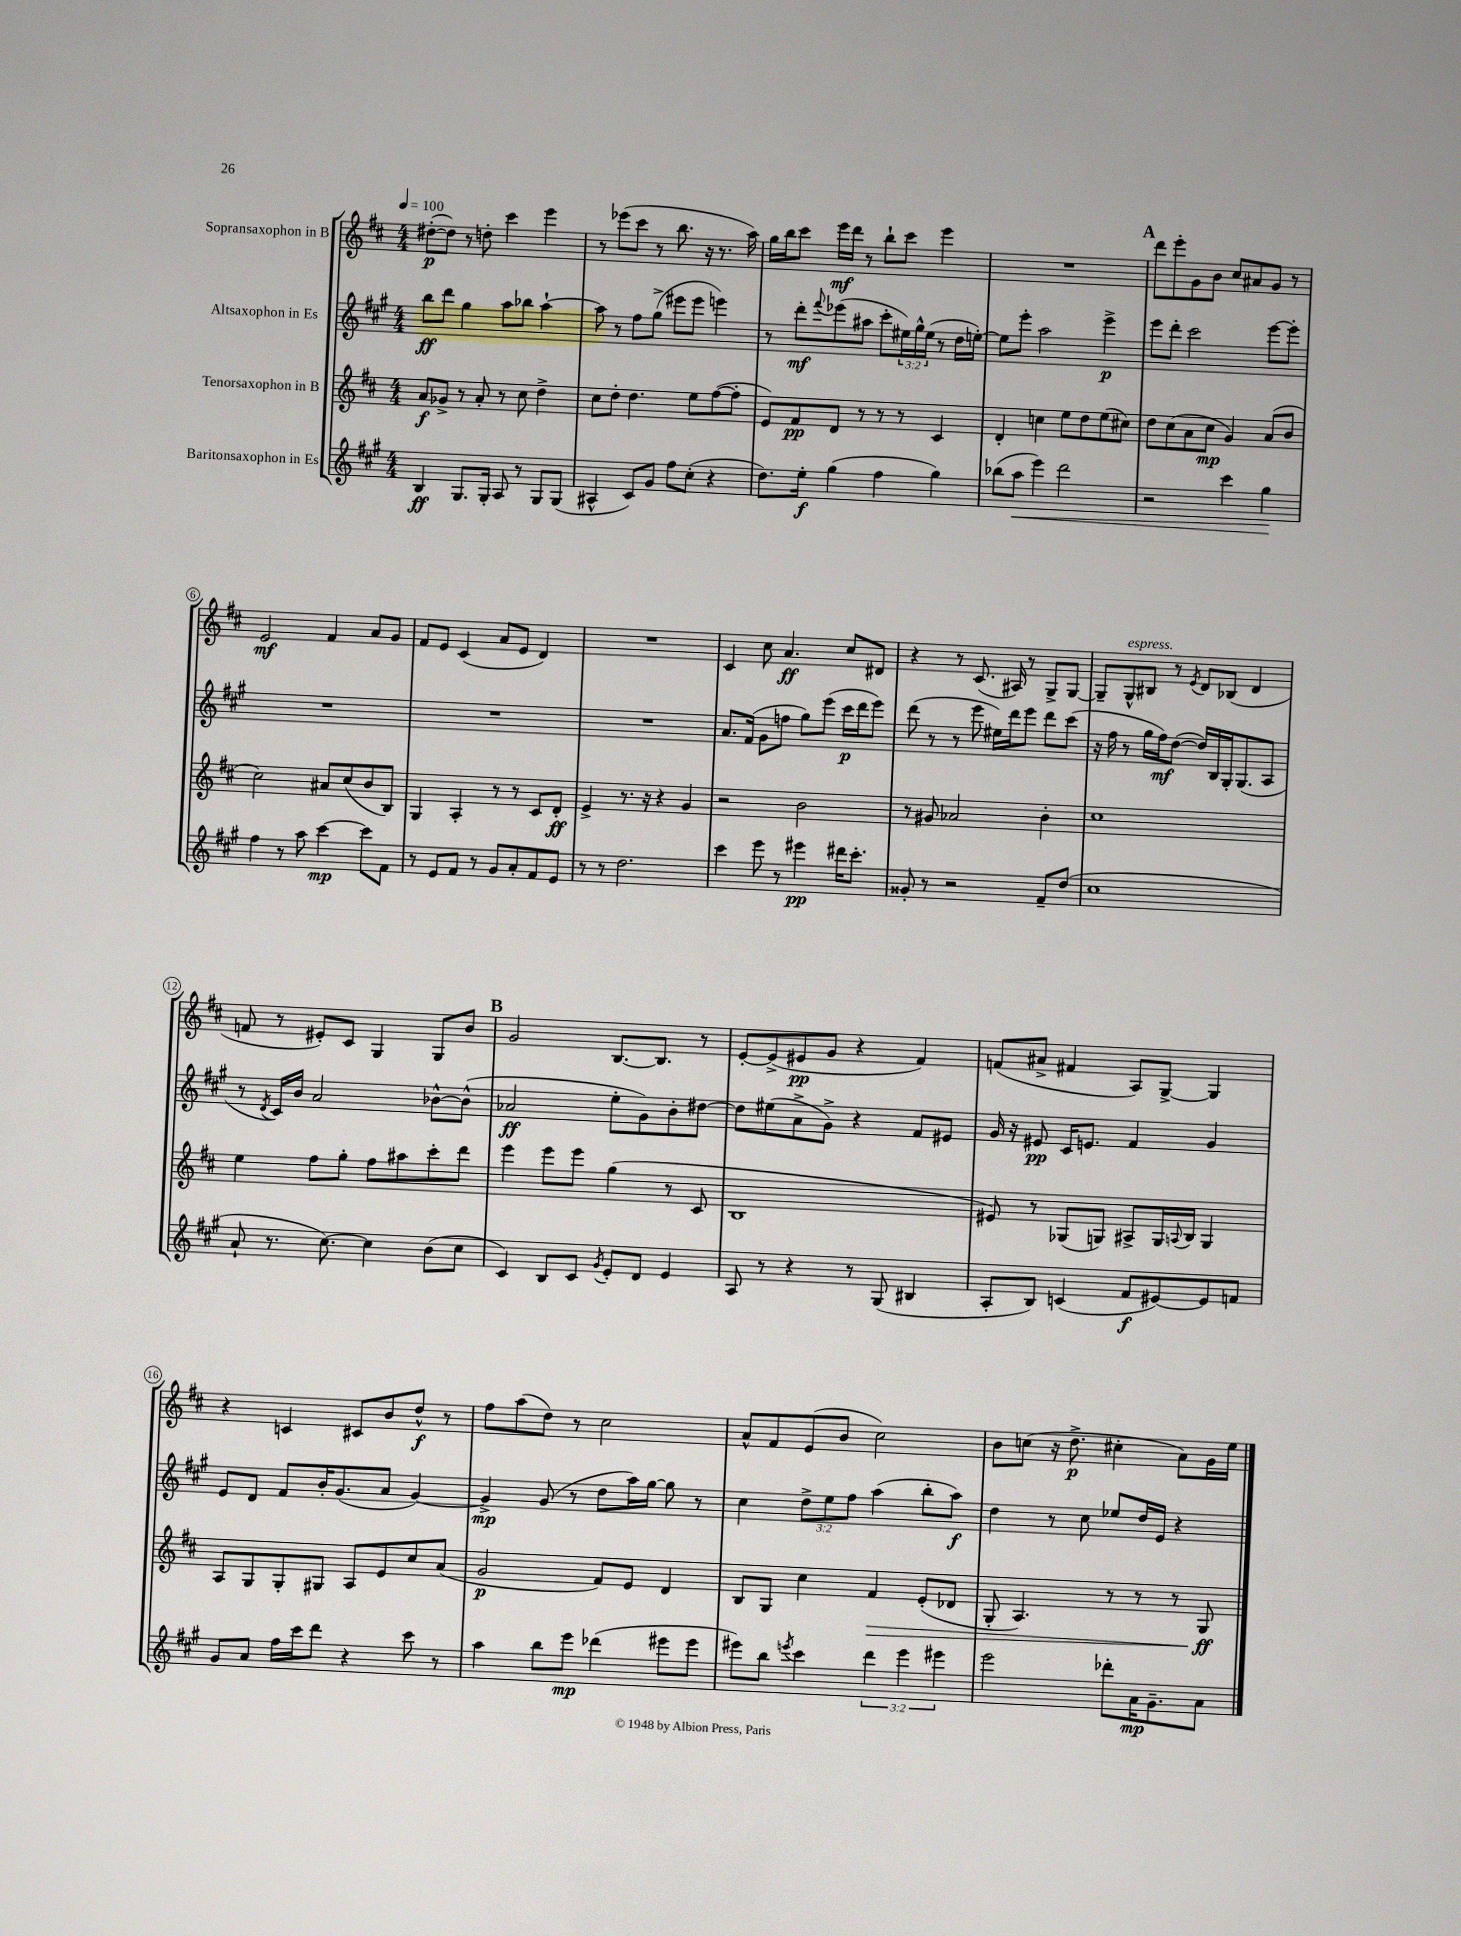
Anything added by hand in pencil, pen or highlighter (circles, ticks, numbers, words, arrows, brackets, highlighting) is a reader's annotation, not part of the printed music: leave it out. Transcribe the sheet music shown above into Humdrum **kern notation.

**kern	**dynam	**kern	**dynam	**kern	**dynam	**kern	**dynam
*part4	*part4	*part3	*part3	*part2	*part2	*part1	*part1
*staff4	*staff4	*staff3	*staff3	*staff2	*staff2	*staff1	*staff1
*I"Baritonsaxophon in Es	*	*I"Tenorsaxophon in B	*	*I"Altsaxophon in Es	*	*I"Sopransaxophon in B	*
*clefG2	*	*clefG2	*	*clefG2	*	*clefG2	*
*k[f#c#g#]	*	*k[f#c#]	*	*k[f#c#g#]	*	*k[f#c#]	*
*M4/4	*	*M4/4	*	*M4/4	*	*M4/4	*
*MM100	*	*MM100	*	*MM100	*	*MM100	*
=1	=1	=1	=1	=1	=1	=1	=1
4B/	ff	8a/L	f	8bb\L	ff	([8dd#X'\L	p
.	.	8g-X^/J	.	8ddd\J	.	8dd#\J])	.
8.G#/L	.	8r	.	4gg#\	.	8r	.
.	.	8a'/	.	.	.	8ddn'\	.
16G#'/Jk	.	.	.	.	.	.	.
8A/	.	8r	.	8aa\L	.	4ccc#\	.
8r	.	8cc#\	.	8bb-X\J	.	.	.
8G#/L	.	4dd^\	.	[4aa`\	.	4eee\	.
(8G#/J	.	.	.	.	.	.	.
=2	=2	=2	=2	=2	=2	=2	=2
4A#X^^/	.	8cc#\L	.	8aa\]	.	8r	.
.	.	8dd'\J	.	8r	.	(8eee-X\L	.
8c#/L)	.	4.dd\	.	8ff#\L	.	8ccc#\J	.
8g#/J	.	.	.	(8gg#^\J	.	8r	.
8ff#\L	.	.	.	8eee#X\L	.	8.bb\	.
(8cc#'\J	.	8ee\L	.	8eee#\J	.	.	.
.	.	.	.	.	.	16r	.
4r	.	([8ff#\	.	4eeen\)	.	8.r	.
.	.	8ff#'\J]	.	.	.	.	.
.	.	.	.	.	.	16aa\)	.
=3	=3	=3	=3	=3	=3	=3	=3
8.dd\L)	.	8e/L)	.	8r	.	16gg\LL	.
.	.	.	.	.	.	16bb\J	.
.	.	8f#/	pp	8ddd'\L	mf	8ccc#\J	.
16ee'\Jk	f	.	.	.	.	.	.
.	.	.	.	8qqfff#/	.	.	.
(4gg#\	.	8d/J	.	(8eee-X\	.	16eee\LL	mf
.	.	.	.	.	.	16ddd\JJ	.
.	.	8r	.	8aa#X\J	.	8r	.
4ff#\	.	8r	.	8ccc#'\L	.	8bb`\L	.
.	.	8r	.	24ee#X\L)	.	8ccc#\J	.
.	.	.	.	24gg#^^\	.	.	.
.	.	.	.	(24ee#\JJ	.	.	.
4gg#\)	.	4c#/	.	8r	.	4eee\	.
.	.	.	.	16dd\LL	.	.	.
.	.	.	.	[16een'\JJ)	.	.	.
=4	=4	=4	=4	=4	=4	=4	=4
(8bb-X\L	.	4d'/	.	8ee\L]	.	1r	.
!	!LO:HP:b	!	!	!	!	!	!
8aa\J	<	.	.	8eee'\J	.	.	.
4eee\)	.	4ccn\	.	2aa\	.	.	.
2ddd\	.	8ee\L	.	.	.	.	.
.	.	8dd\	.	.	.	.	.
.	.	(8ee\	.	4eee^\	p	.	.
.	.	8cc#X\J)	.	.	.	.	.
!!LO:REH:place=s1:t=A
=5	=5	=5	=5	=5	=5	=5	=5
2r	.	8dd\L	.	8eee\L	.	8ddd\L	.
.	.	(8cc#\	.	8ddd'\J	.	8eee'\	.
.	.	8a\	.	2ccc#\	.	8g\	.
.	.	8cc#\J	mp	.	.	8b\J	.
4ccc#\	.	4g/)	.	.	.	8cc#/L	.
.	.	.	.	.	.	8a#X/	.
4gg#\	.	(8a/L	.	[8eee\L	.	8g/J	.
.	.	8b/J	.	8eee'\J]	.	8r	.
.	[	.	.	.	.	.	.
!!LO:LB:g=z
=6	=6	=6	=6	=6	=6	=6	=6
4ff#\	.	2cc#\)	.	1r	.	2e/	mf
8r	.	.	.	.	.	.	.
8aa\	.	.	.	.	.	.	.
[4ccc#\	mp	8a#X/L	.	.	.	4f#/	.
.	.	(8cc#/	.	.	.	.	.
8ccc#\L]	.	8b/	.	.	.	8a/L	.
8f#\J	.	8B/J)	.	.	.	8g/J	.
=7	=7	=7	=7	=7	=7	=7	=7
8r	.	4G/	.	1r	.	8f#/L	.
8e/L	.	.	.	.	.	8e/J	.
8f#/J	.	4A'/	.	.	.	(4c#/	.
8r	.	.	.	.	.	.	.
8g#/L	.	8r	.	.	.	8a/L	.
8a'/	.	8r	.	.	.	8e/J	.
8f#/	.	8c#/L	.	.	.	4d/)	.
8e/J	.	8d'/J	ff	.	.	.	.
=8	=8	=8	=8	=8	=8	=8	=8
8r	.	4e^/	.	1r	.	1r	.
8r	.	.	.	.	.	.	.
2.dd\	.	8.r	.	.	.	.	.
.	.	16r	.	.	.	.	.
.	.	4r	.	.	.	.	.
.	.	4g/	.	.	.	.	.
=9	=9	=9	=9	=9	=9	=9	=9
4ccc#\	.	2r	.	8.a/L	.	4c#/	.
.	.	.	.	(16f#/Jk	.	.	.
8eee\	.	.	.	8g#\L	.	8cc#\	.
8r	.	.	.	8ffn\J	.	4.a/	ff
4eee#X\	pp	2b\	.	8gg#\L)	.	.	.
.	.	.	.	(8eee\J	.	.	.
16ddd#X\KL	.	.	.	16ccc#\LL	p	8cc#/L	.
8.ccc#'\J	.	.	.	16ddd\J	.	.	.
.	.	.	.	8eee\J)	.	8d#X/J	.
=10	=10	=10	=10	=10	=10	=10	=10
8g##X'/	.	8r	.	(8ddd\	.	4r	.
8r	.	8g#X/	.	8r	.	.	.
2r	.	2a-X/	.	8r	.	8r	.
.	.	.	.	8eee\	.	(8.c#/	.
.	.	.	.	16ee#X\LL)	.	.	.
.	.	.	.	16ddd\J	.	16A#X/)	.
.	.	.	.	8eee\J	.	8r	.
8f#~/L	.	4b'\	.	8ddd\L	.	8G^/L	.
(8dd/J	.	.	.	(8ccc#\J	.	[8G/J	.
=11	=11	=11	=11	=11	=11	=11	=11
1cc#	.	1cc#	.	16r	.	8G~/L]	.
.	.	.	.	16ff#\	.	.	.
!	!	!	!	!	!	!LO:TX:a:i:t=espress.	!
.	.	.	.	8r	.	8G^^/	.
.	.	.	.	16gg#\LL	.	8B#X/J	.
.	.	.	.	16ff#\J)	mf	.	.
.	.	.	.	([8dd\J	.	8r	.
.	.	.	.	.	.	8qe/	.
.	.	.	.	16dd/LL])	.	8d/L	.
.	.	.	.	16B/	.	.	.
.	.	.	.	16G#'/J	.	(8B-X/J	.
.	.	.	.	(8.G#/	.	.	.
.	.	.	.	.	.	4d/	.
.	.	.	.	8A/J	.	.	.
!!LO:LB:g=z
=12	=12	=12	=12	=12	=12	=12	=12
8a`/	.	4ee\	.	8r	.	8fn/	.
.	.	.	.	8qd/	.	.	.
8.r	.	.	.	16c#/LL)	.	8r	.
.	.	.	.	16b/JJ	.	.	.
.	.	8ff#\L	.	2a/	.	8e#X'/L)	.
[8.cc#\)	.	.	.	.	.	.	.
.	.	8gg'\J	.	.	.	8c#/J	.
4cc#\]	.	8ff#\L	.	.	.	4G/	.
.	.	8aa#X\	.	.	.	.	.
(8b\L	.	8ccc#'\	.	[8b-X^^\L	.	8G/L	.
8cc#\J	.	8ddd\J	.	(8b-^^\J]	.	8b/J	.
!!LO:REH:place=s1:t=B
=13	=13	=13	=13	=13	=13	=13	=13
4c#/)	.	4eee\	.	2a-X/	ff	2g/	.
8B/L	.	8eee\L	.	.	.	.	.
8c#/J	.	8eee\J	.	.	.	.	.
8qg#/	.	.	.	.	.	.	.
8e'/L	.	(4gg\	.	8ee'\L	.	[8.B/L	.
8d/J	.	.	.	8g#\)	.	.	.
.	.	.	.	.	.	8.B/J]	.
4e/	.	8r	.	8b'\	.	.	.
.	.	8c#/	.	[8dd#X\J	.	8r	.
=14	=14	=14	=14	=14	=14	=14	=14
8A/	.	1B	.	8dd#\L]	.	[8e'/L	.
8r	.	.	.	(8ee#X\	.	(8e^/]	.
4r	.	.	.	8a^\	.	8e#X/	pp
.	.	.	.	8g#^\J)	.	8g/J	.
8r	.	.	.	4r	.	4r	.
(8G#/	.	.	.	.	.	.	.
4B#X/	.	.	.	8f#/L	.	4f#/)	.
.	.	.	.	8e#X/J	.	.	.
=15	=15	=15	=15	=15	=15	=15	=15
8A'/L	.	8e#X/)	.	16g#/	.	(8fn/L	.
.	.	.	.	16r	.	.	.
8B/J)	.	8r	.	8e#X/	pp	8a#X^/J	.
(4cn/	.	(8G-X/L	.	16c#/KL	.	4f#X/	.
.	.	.	.	8.en/J	.	.	.
.	.	8Gn/J)	.	.	.	.	.
8f#/L	f	8A#X^/L	.	4f#/	.	8A/L)	.
[8e#X/)	.	16G/L	.	.	.	[8G^/J	.
.	.	8qqAn/	.	.	.	.	.
.	.	16B/JJ	.	.	.	.	.
8e#/]	.	4G/	.	4g#/	.	4G/]	.
8fn/J	.	.	.	.	.	.	.
!!LO:LB:g=z
=16	=16	=16	=16	=16	=16	=16	=16
8g#/L	.	8A/L	.	8e/L	.	4r	.
8a/J	.	8G/	.	8d/J	.	.	.
16ff#\LL	.	8G'/	.	8f#/L	.	4cn/	.
16ccc#\J	.	.	.	.	.	.	.
8ddd\J	.	8G#X/J	.	16b'/K	.	.	.
.	.	.	.	(8.g#/	.	.	.
4r	.	8A/L	.	.	.	8c#X/L	.
.	.	8e/	.	8a/J	.	8b/	.
8ccc#\	.	8cc#/	.	[4g#/)	.	8dd^^/J	f
8r	.	(8a/J	.	.	.	8r	.
=17	=17	=17	=17	=17	=17	=17	=17
4aa\	.	2g/	p	4g#^/]	mp	8ff#\L	.
.	.	.	.	.	.	(8aa\	.
8bb\L	.	.	.	(8g#/	.	8dd\J)	.
8eee\J	mp	.	.	8r	.	8r	.
(4ddd-X\	.	8f#/L)	.	8dd\L	.	2cc#\	.
.	.	8e/J	.	16aa\L)	.	.	.
.	.	.	.	[16gg#\JJ	.	.	.
8eee#X\L	.	4d/	.	8gg#\]	.	.	.
8eee#\J	.	.	.	8r	.	.	.
=18	=18	=18	=18	=18	=18	=18	=18
8eee#X\L)	.	8B/L	.	4cc#\	.	8a^^/L	.
8bb\J	.	8G/J	.	.	.	8f#/	.
8qeeen/	.	.	.	.	.	.	.
4ccc#\	.	4cc#\	.	12dd^\L	.	(8e/	.
.	.	.	.	12ee\	.	.	.
.	.	.	.	.	.	8b/J	.
.	.	.	.	12ff#\J	.	.	.
!	!	!	!LO:HP:b	!	!	!	!
6ddd\	.	4f#/	>	(4aa\	.	2cc#\)	.
6eee\	.	.	.	.	.	.	.
.	.	(8e'/L	.	8bb'\L	.	.	.
6eee#X\	.	.	.	.	.	.	.
.	.	8d-X/J	.	8aa\J)	f	.	.
=19	=19	=19	=19	=19	=19	=19	=19
2eee\	.	8G'/	.	4dd\	.	8b\L	.
.	.	4.A/)	.	.	.	(8ccn\J	.
.	.	.	.	8r	.	16r	.
.	.	.	.	.	.	8.dd^\	p
.	.	.	.	8cc#\	.	.	.
8ddd-X'\L	.	8r	.	8ee-X/L	.	4cc#X'\	.
16a\K	mp	8r	.	16dd/L	.	.	.
8.g#~\	.	.	.	16e/JJ	.	.	.
.	.	8r	.	4r	.	8a\L)	.
8a\J	.	8G/	ff	.	.	16g\L	.
.	.	.	.	.	.	16ee\JJ	.
.	.	.	]	.	.	.	.
==	==	==	==	==	==	==	==
*-	*-	*-	*-	*-	*-	*-	*-
